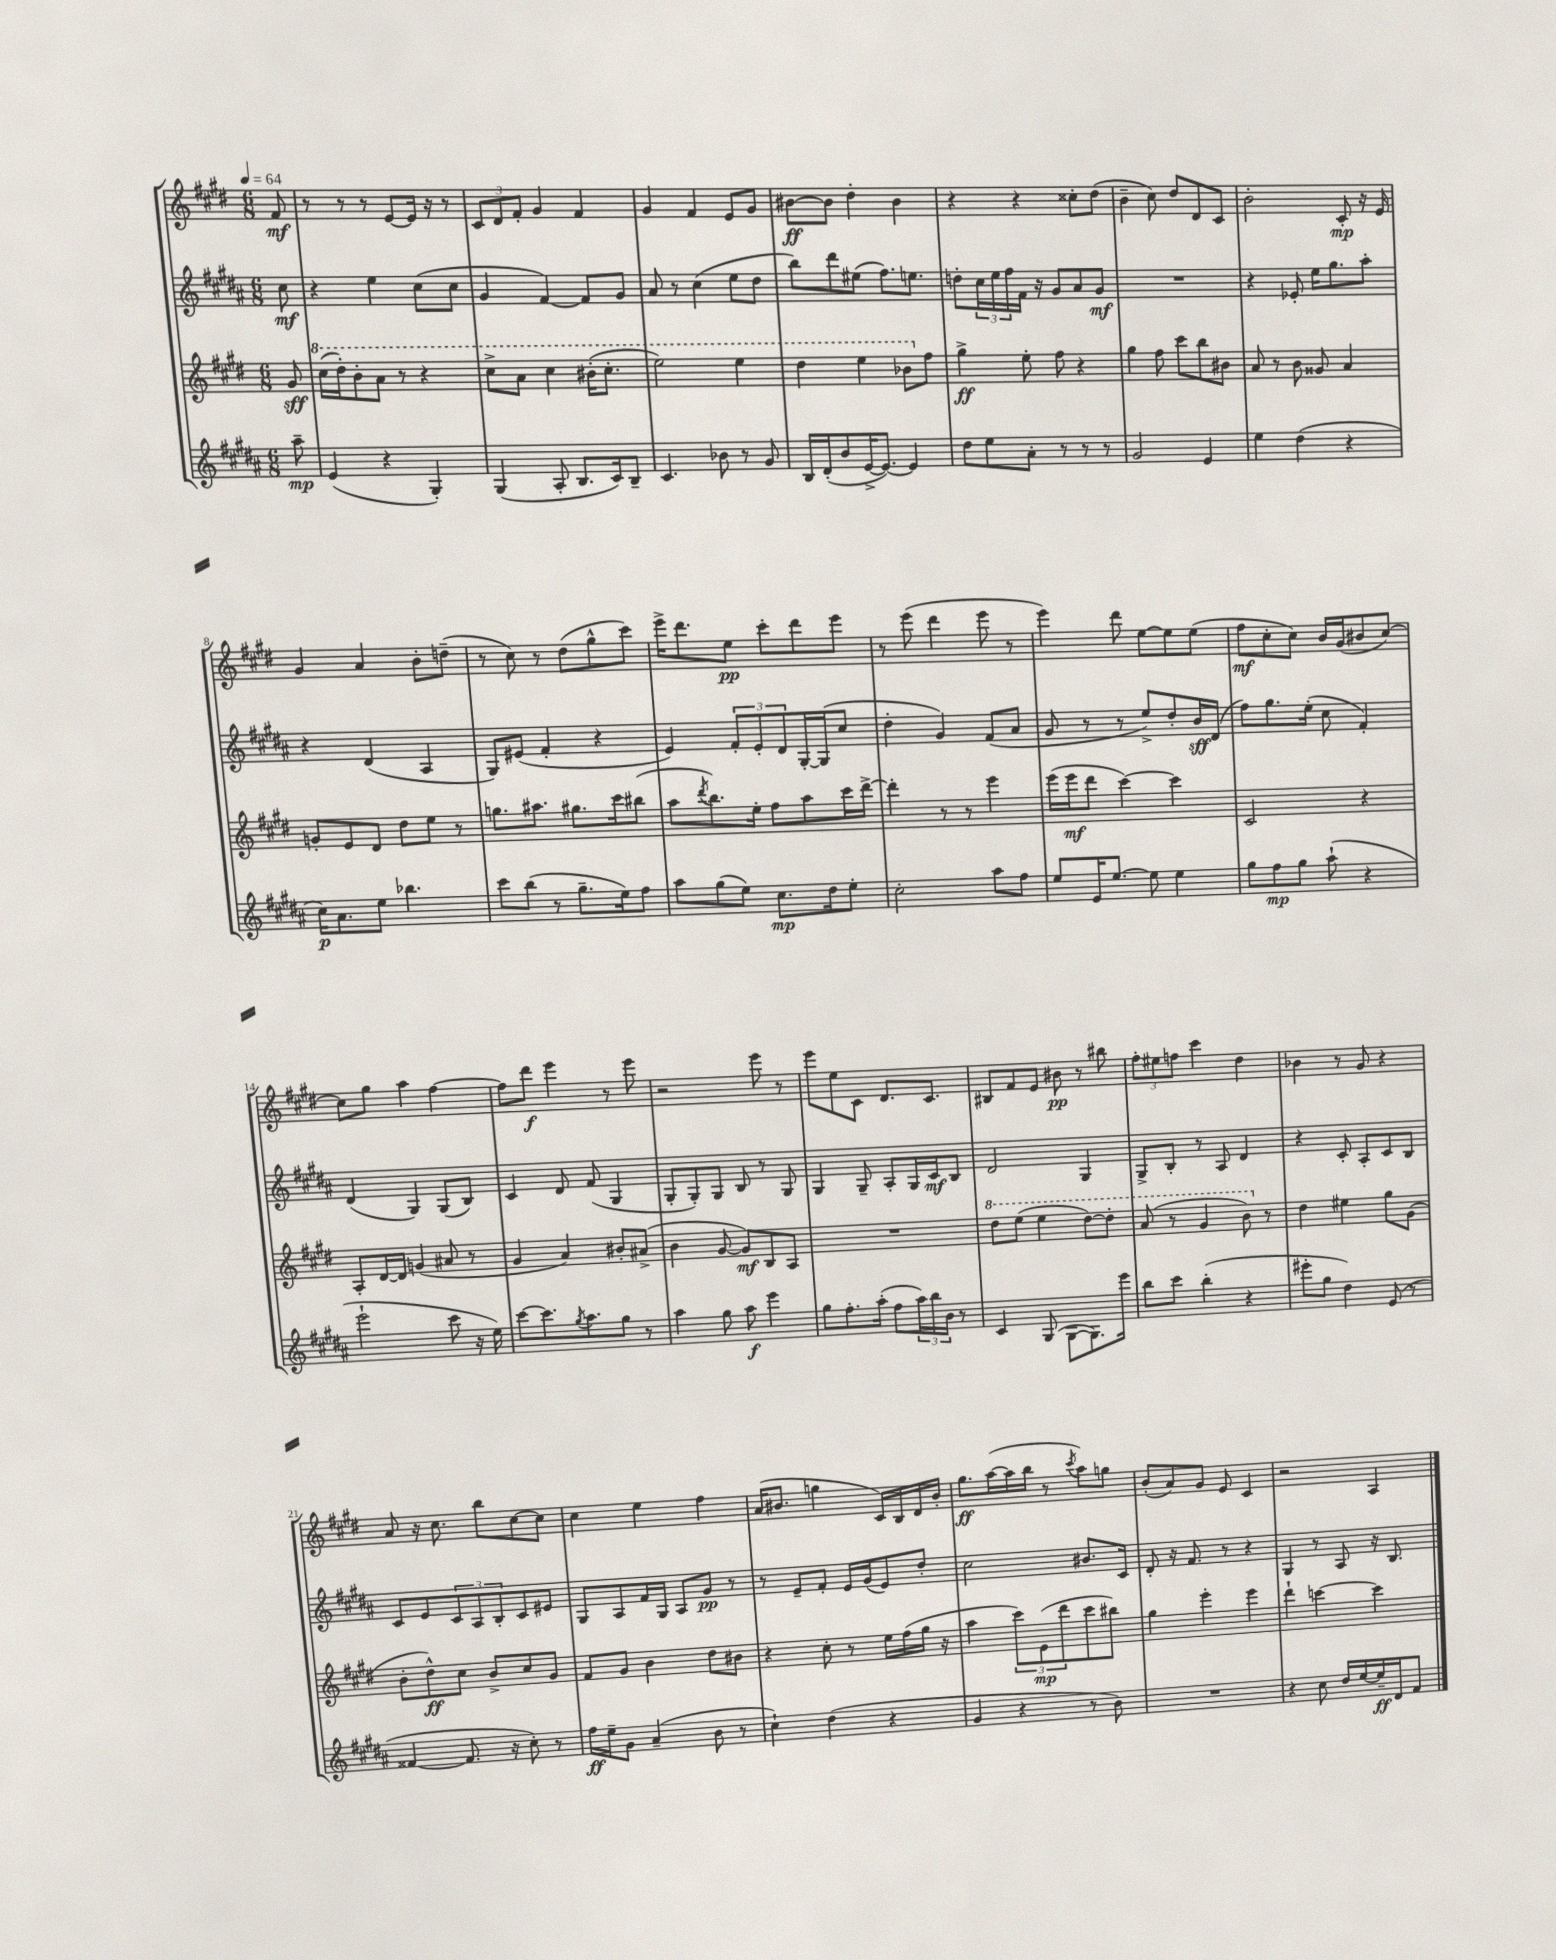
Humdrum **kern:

**kern	**kern	**kern	**kern
*staff4	*staff3	*staff2	*staff1
*clefG2	*clefG2	*clefG2	*clefG2
*k[f#c#g#d#a#]	*k[f#c#g#d#]	*k[f#c#g#d#a#]	*k[f#c#g#d#]
*M6/8	*M6/8	*M6/8	*M6/8
*MM64	*MM64	*MM64	*MM64
8aa#~	8g#	8cc#	8f#
=	=	=	=
(4e	(16ccc#	4r	8r
.	16ddd#')	.	.
.	8bb'	.	8r
4r	8aa	4ee	8r
.	8r	.	[8e
4G#')	4r	(8cc#	16e]
.	.	.	16r
.	.	8cc#	8r
=	=	=	=
(4G#	8ccc#^	4g#	12c#
.	.	.	12d#
.	8aa	.	.
.	.	.	12f#'
8A#'	4ccc#	[4f#)	4g#
8.B	.	.	.
.	(16bb#'	8f#]	4f#
16c#)	8.ccc#'	.	.
8B~	.	8g#	.
=	=	=	=
4.c#	2eee)	8a#	4g#
.	.	8r	.
.	.	(4cc#	4f#
8b-	.	.	.
8r	4eee	8ee	8e
8g#	.	8dd#	8g#
=	=	=	=
16B	4ddd#	8bb)	[8b#
(16d#'	.	.	.
8b	.	8ddd#	8b#]
[16e^	4eee	(8ee#	4dd#'
8.e_)	.	.	.
.	.	8.ff#)	.
4e]	8bb-	.	4b#
.	.	8.ee	.
.	8ff#	.	.
=	=	=	=
8dd#	4gg#^	8dd'	4r
8ee	.	24cc#	.
.	.	24ee	.
.	.	24ff#	.
8a#'	8ee'	16f#	4r
.	.	16r	.
8r	8ff#	8g#	.
8r	4r	8a#	8cc##'
8r	.	8g#	(8dd#
=	=	=	=
2g#	4gg#	2.r	4b~
.	8ff#	.	8cc#)
.	8ccc#	.	8dd#
4e	8bb	.	8d#
.	8b#	.	8c#
=	=	=	=
4ee	8a	4r	2b'
.	8r	.	.
(4dd#	8b	8e-'	.
.	8g##	16ee	.
.	.	8.gg#	.
4r	4a	.	8c#'
.	.	8aa#'	16r
.	.	.	16e
=	=	=	=
16cc#)	8g'	4r	4g#
8.a#	.	.	.
.	8e	.	.
8ee	8d#	(4d#	4a
4.bb-	8dd#	.	.
.	8ee	4A#	8b'
.	8r	.	(8dd~
=	=	=	=
8ccc#	8.gg	8G#)	8r
(8bb	.	(8e#	8cc#)
.	8.aa#	.	.
8r	.	4f#'	8r
8.gg#~	8.gg#	.	(8dd#
.	.	4r	8gg#^^
16ee)	16ccc#	.	.
8ff#	(8bb#	.	8ccc#)
=	=	=	=
8aa#	8aa	4e)	16eee^
.	.	.	8.ddd#
.	8qddd#	.	.
(8gg#	8.bb)	.	.
8ee)	.	12f#'	8ee
.	16ee'	.	.
.	.	12e'	.
8.cc#	8ff#	.	8ccc#'
.	.	12d#	.
.	8aa	[16G#'	8ddd#
16dd#	.	(16G#]	.
8ee'	16ccc#	8cc#	8eee
.	[16ddd#^	.	.
=	=	=	=
2cc#'	4ddd#']	4dd#'	8r
.	.	.	(8eee
.	8r	4g#)	4ddd#
.	8r	.	.
8aa#	4eee	(8f#	8eee
8ff#	.	8a#	8r
=	=	=	=
8ee	(16eee	8g#	4eee)
.	16eee	.	.
16e	8ddd#	8r	.
[8.ee	.	.	.
.	[4ccc#)	8r	8ddd#
8ee]	.	8ee^)	[8ee
4ee	4ccc#]	8dd#'	8ee]
.	.	16b	(8ee
.	.	(16d#	.
=	=	=	=
8gg#	2c#	8ff#)	8ff#
8ff#	.	8.gg#	8cc#'
8gg#	.	.	8cc#)
.	.	(16ee'	.
(8aa#`	.	8cc#	16b
.	.	.	(16g#
4r	4r	4f#')	8b#
.	.	.	[8cc#)
=	=	=	=
2eee`	8A'	(4d#	8cc#]
.	[16d#	.	8gg#
.	16d#]	.	.
.	(4g	4G#)	4aa
8ccc#	8a#	(8G#	[4ff#
16r	8r	8B)	.
16ee)	.	.	.
=	=	=	=
[8ccc#	4g#	4c#	8ff#]
8.ccc#]	.	.	8ddd#
.	4a)	8d#	4eee
8qgg#	.	.	.
8.aa#	.	.	.
.	.	(8f#	.
8gg#	8b#'	4G#	8r
8r	(8a#^	.	8eee
=	=	=	=
4aa#	4b	8G#'	2r
.	.	8G#')	.
8gg#	[8g#	8G#	.
8aa#	8g#])	8B	.
4eee	8B	8r	8eee
.	8A	8G#	8r
=	=	=	=
8gg#	2.r	4G#	8eee
8.ff#'	.	.	8ee
.	.	8G#~	8c#
(16aa#'	.	.	.
8ff#	.	8A#'	8.d#
24aa#)	.	16G#	.
24bb	.	.	.
.	.	16c#	8.c#
24b	.	.	.
8r	.	8B	.
=	=	=	=
4c#	8ddd#	2d#	8B#
.	(8eee	.	8f#
(8G#	4eee	.	8e
[8G#	.	.	8b#
8.G#])	[8ddd#)	4G#	8r
.	8ddd#']	.	8bb#
16eee	.	.	.
=	=	=	=
8bb	(8aa	8G#^	12ff#'
.	.	.	12ee#
8ccc#	8r	8B'	.
.	.	.	12ff
(4bb'	4gg#	8r	4ccc#
.	.	8A#	.
4r	8bb)	4d#	4dd#
.	8r	.	.
=	=	=	=
8eee#'	4dd#	4r	4b-
8gg#	.	.	.
4dd#)	4ee#	8c#'	8r
.	.	8A#'	8g#
(8e	8gg#	8c#	4r
8r	(8g#	8B	.
=	=	=	=
[4f##	8b'	8c#	8a
.	8dd#^^)	8e	16r
.	.	.	8.cc#
8.f##]	8cc#	12c#	.
.	.	12A#	.
.	8b^	.	8bb
.	.	12B'	.
16r	.	.	.
8cc#')	8cc#	8c#	[8cc#
8r	8g#	8e#	8cc#]
=	=	=	=
16ff#	8f#	8G#	4cc#
16ee~	.	.	.
8g#	8g#	8A#	.
(4a#~	4b	16f#	4ee
.	.	16G#	.
.	.	8A#	.
8b	8dd#	8g#	4ff#
8r	8b#	8r	.
=	=	=	=
4cc#`)	4r	8r	(16a
.	.	.	8.b#
.	.	8e~	.
(4dd#	8cc#'	8f#'	4gg
.	8r	16e	.
.	.	(16g#	.
4r	16ee	8e)	16c#)
.	(16ff#	.	16B
.	16gg#	8dd#'	16d#
.	16r	.	16b#'
=	=	=	=
4g#	4aa	2cc#	8.gg#
.	.	.	([16aa
4r	12ccc#)	.	16aa]
.	.	.	16bb
.	(12e	.	.
.	.	.	8r
.	12ddd#	.	.
.	.	.	8qccc#
8r	8ccc#	8.b#	8aa)
8b)	8bb#)	.	8gg
.	.	16c#	.
=	=	=	=
2.r	4gg#	8d#'	(8b'
.	.	16r	8a)
.	.	8.f#	.
.	4eee'	.	8g#
.	.	8r	8e
.	4eee	4r	4c#
=	=	=	=
4r	4ddd#`	4G#	2r
8cc#	[4ccc	8r	.
16dd#	.	8A#	.
[16ee	.	.	.
16ee~]	4ccc]	16r	4A
16d#	.	8.B	.
8f#	.	.	.
==	==	==	==
*-	*-	*-	*-
